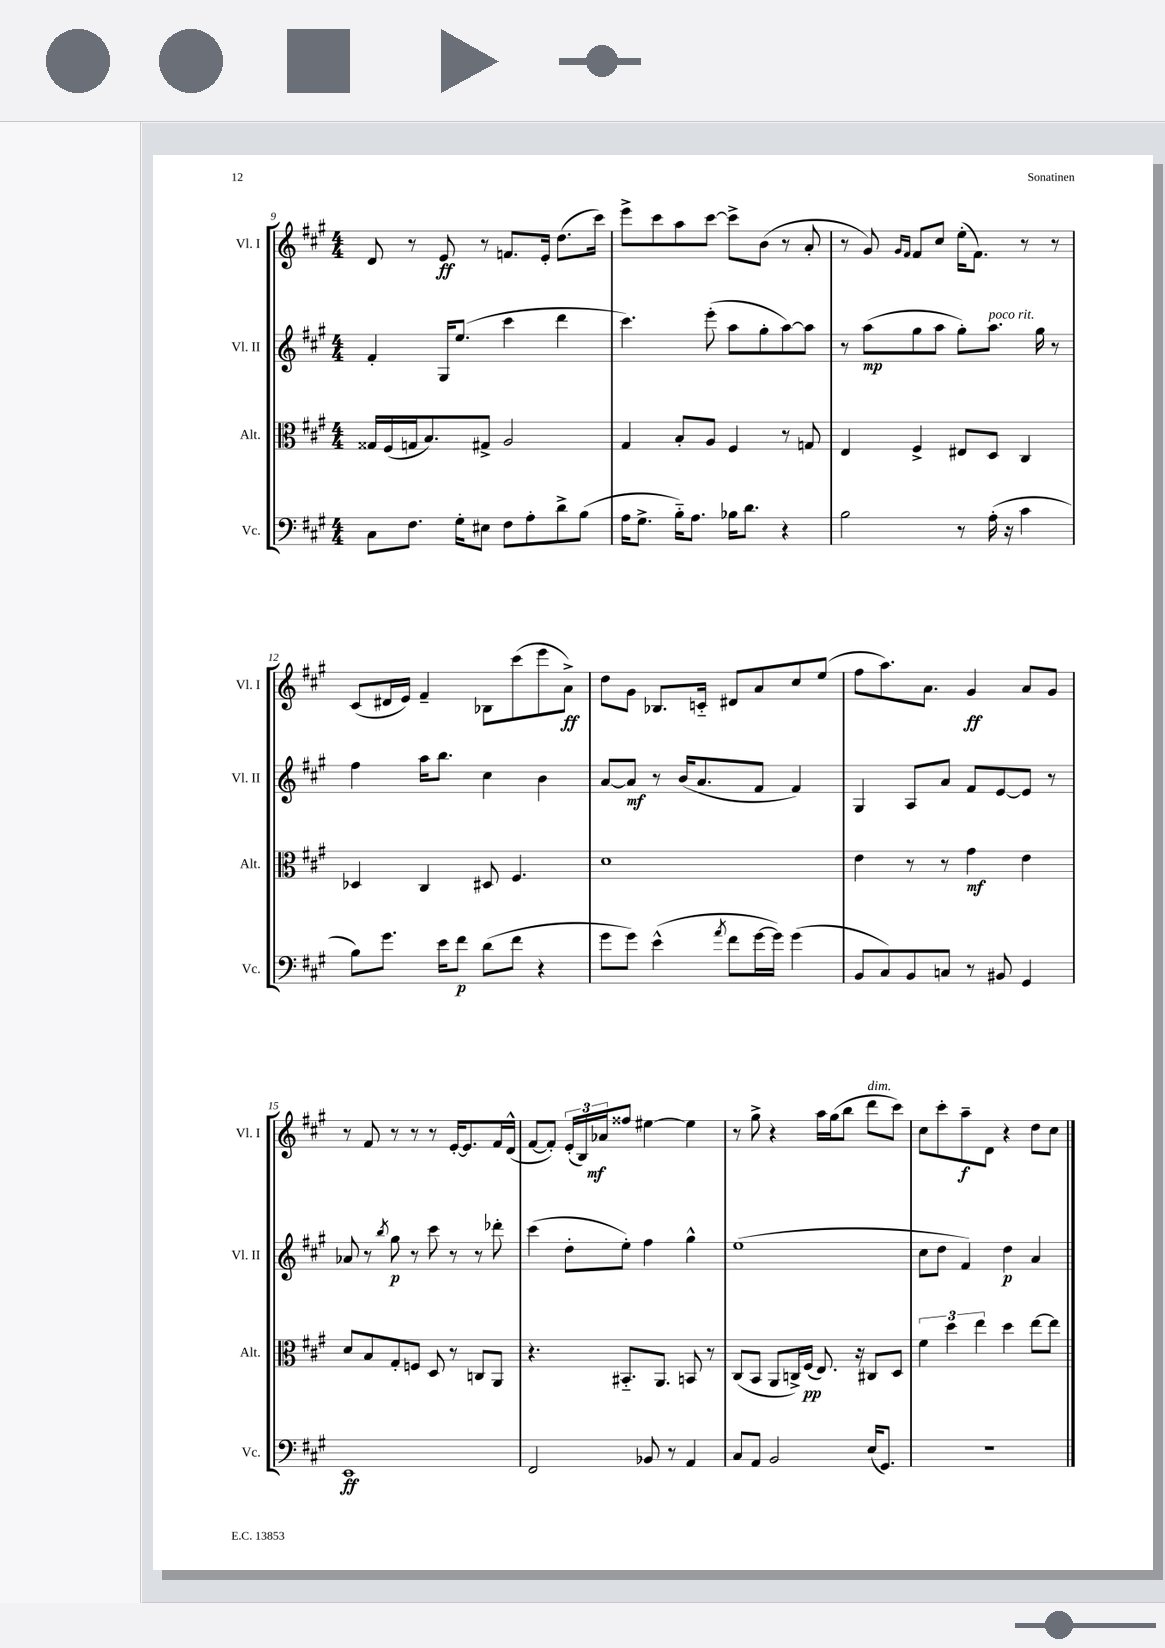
<<
\new StaffGroup <<
\new Staff = "s0" \with { instrumentName = "Vl. I" shortInstrumentName = "Vl. I" } {
    \clef treble \key a \major \numericTimeSignature \time 4/4
    d'8 r8 e'8\ff r8 f'8. e'16-. d''8.( cis'''16) |
    e'''8-> cis'''8 a''8 cis'''8~ cis'''8-> b'8( r8 a'8-. |
    r8 gis'8) \grace { gis'16 fis'16 } fis'8 cis''8 e''16-.( fis'8.) r8 r8 |
    cis'8( dis'16 e'16) fis'4-- bes8 cis'''8( e'''8 a'8->\ff) |
    d''8 gis'8 bes8. c'16-_ dis'8 a'8 cis''8 e''8( |
    fis''8 a''8.) a'8. gis'4\ff a'8 gis'8 |
    r8 fis'8 r8 r8 r8 e'16~-. e'8. fis'16 d'16-^( |
    fis'8~ fis'8-.) \tuplet 3/2 { e'16-.( b16) aes'16\mf } fisis''8 eis''4~ eis''4 |
    r8 gis''8-> r4 a''16 gis''16( b''8 d'''8^\markup { \italic "dim." } cis'''8) |
    cis''8 cis'''8-. a''8--\f d'8 r4 d''8 cis''8 \bar "|." |
}
\new Staff = "s1" \with { instrumentName = "Vl. II" shortInstrumentName = "Vl. II" } {
    \clef treble \key a \major \numericTimeSignature \time 4/4
    fis'4-. gis16 e''8.( cis'''4 d'''4 |
    cis'''4.) e'''8-.( a''8 gis''8-. a''8~) a''8 |
    r8 a''8\mp( gis''8 a''8 gis''8-.) a''8.^\markup { \italic "poco rit." } gis''16 r8 |
    fis''4 a''16 b''8. cis''4 b'4 |
    a'8~ a'8\mf r8 b'16( a'8. fis'8 fis'4) |
    gis4 a8 a'8 fis'8 e'8~ e'8 r8 |
    aes'8 r8 \acciaccatura { b''8 } gis''8\p r8 cis'''8 r8 r8 des'''8-. |
    cis'''4( d''8-. e''8-.) fis''4 gis''4-^ |
    e''1( |
    cis''8 d''8 fis'4) d''4\p a'4 \bar "|." |
}
\new Staff = "s2" \with { instrumentName = "Alt." shortInstrumentName = "Alt." } {
    \clef alto \key a \major \numericTimeSignature \time 4/4
    gisis16 fis16( g16 b8.) gis8-> a2 |
    gis4 b8-. a8 fis4 r8 g8 |
    e4 fis4-> eis8 d8 cis4 |
    des4 cis4 dis8 fis4. |
    d'1 |
    e'4 r8 r8 gis'4\mf e'4 |
    d'8 b8 gis8-. f8 d8 r8 c8 a,8 |
    r4. bis,8.-_ a,8. b,8 r8 |
    cis8( b,8 a,8 c16->) fis16\pp( e8.) r16 cis8 d8 |
    \tuplet 3/2 { fis'4 d''4 e''4 } d''4 e''8~ e''8 \bar "|." |
}
\new Staff = "s3" \with { instrumentName = "Vc." shortInstrumentName = "Vc." } {
    \clef bass \key a \major \numericTimeSignature \time 4/4
    cis8 fis8. gis16-. eis8 fis8 a8-. d'8-> b8( |
    a16 gis8.-> b16-_) a8. bes16 d'8. r4 |
    b2 r8 a16-.( r16 cis'4 |
    b8) gis'8. e'16 fis'8\p d'8( fis'8 r4 |
    gis'8 gis'8) e'4-^( \acciaccatura { a'8 } fis'8 gis'16~ gis'16) gis'4( |
    b,8 cis8) b,8 c8 r8 bis,8 gis,4 |
    e,1\ff |
    fis,2 bes,8 r8 a,4 |
    cis8 a,8 b,2 e16( gis,8.) |
    R1 \bar "|." |
}
>>
>>
\layout { \context { \Score currentBarNumber = #9 } }
